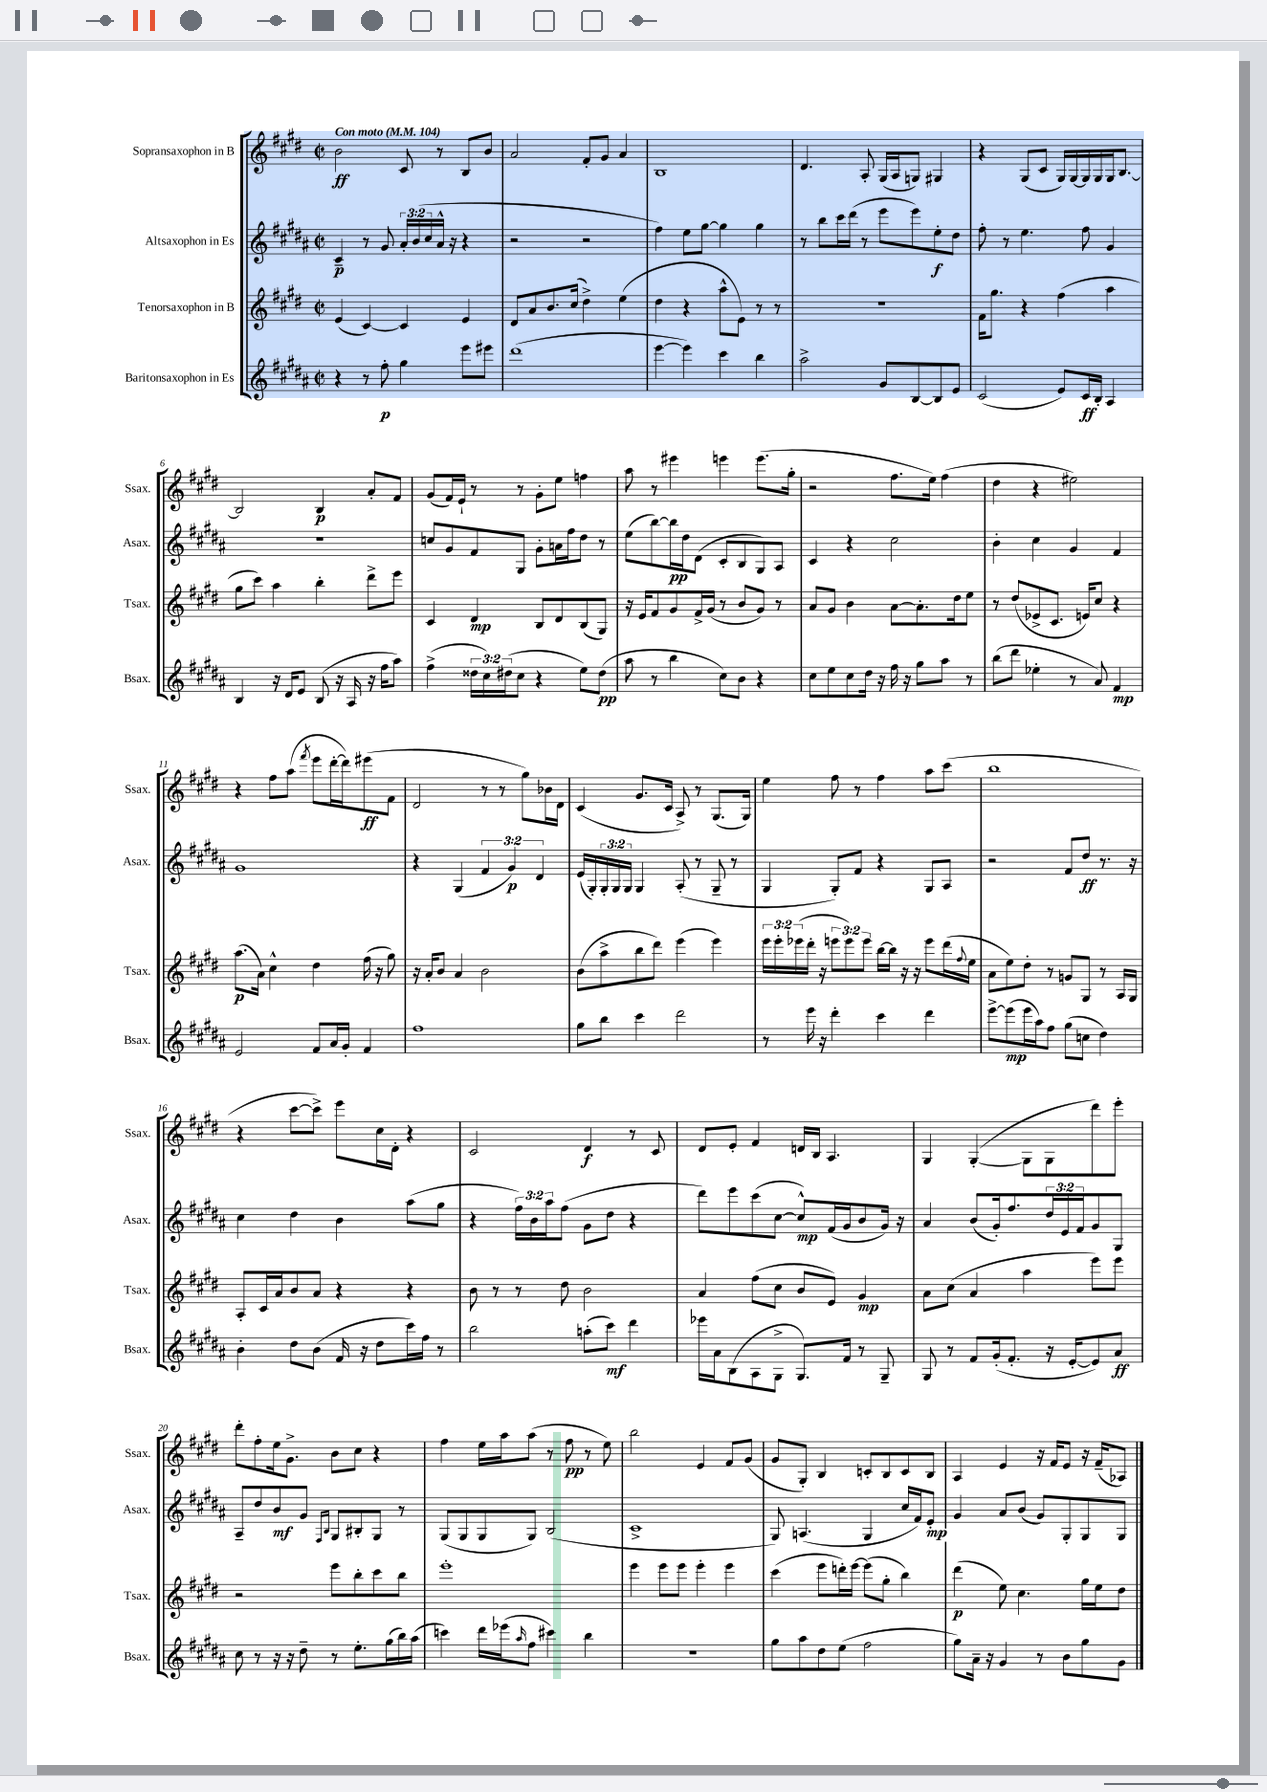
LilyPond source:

<<
\new StaffGroup <<
\new Staff = "s0" \with { instrumentName = "Sopransaxophon in B" shortInstrumentName = "Ssax." } {
    \clef treble \key e \major \defaultTimeSignature \time 2/2 \tempo "Con moto" 4 = 104
    b'2\ff cis'8 r8 b8 b'8 |
    a'2 fis'8-. gis'8 a'4 |
    b1 |
    dis'4. a8-. gis16( a16 g8) gis4 |
    r4 gis8( cis'8 gis16) gis16~ gis16 gis16 gis16 b8.~ |
    b2 b4\p a'8-. fis'8 |
    gis'8( fis'16) e'16-! r8 r8 gis'8-. e''8 f''4 |
    a''8 r8 eis'''4 e'''4 e'''8.( gis''16-. |
    r2 fis''8. e''16) fis''4( |
    dis''4 r4 eis''2) |
    r4 fis''8 a''8( \acciaccatura { fis'''8 } e'''8 dis'''16~-. dis'''16) eis'''8\ff( fis'8 |
    dis'2 r8 r8 gis''8) bes'16 dis'16 |
    cis'4( gis'8. cis'16 a8->) r8 gis8.( gis16) |
    e''4 fis''8 r8 fis''4 a''8 cis'''8( |
    b''1 |
    r4 cis'''8~ cis'''8->) e'''8 cis''16 dis'16-. r4 |
    cis'2 dis'4\f r8 cis'8 |
    dis'8 e'8-. fis'4 d'16 b16 a4. |
    gis4 gis4~-.( gis8 gis8 dis'''8) e'''8-. |
    dis'''8-. fis''8-. e''16 gis'8.-> b'8 cis''8 r4 |
    fis''4 e''16 a''16 a''8( r8 fis''8\pp r8 e''8) |
    b''2 e'4 fis'8 gis'8( |
    gis'8 gis8-.) b4 c'8-. b8 c'8 b8 |
    a4 e'4 r16 fis'16 e'8 r16 fis'16--( aes8) \bar "|." |
}
\new Staff = "s1" \with { instrumentName = "Altsaxophon in Es" shortInstrumentName = "Asax." } {
    \clef treble \key b \major \defaultTimeSignature \time 2/2 \override Staff.TupletNumber.text = #tuplet-number::calc-fraction-text
    cis'4--\p r8 gis'8 \tuplet 3/2 { ais'16-. b'16( cis''16 } ais'16-^ r16 r4 |
    r2 r2 |
    fis''4) e''8 gis''8~ gis''4 gis''4 |
    r8 b''8 cis'''16 dis'''16( r8 e'''8 e'''8) e''8-.\f dis''8 |
    fis''8-. r8 e''4. fis''8 gis'4 |
    R1 |
    c''8 gis'8 fis'8 gis8 gis'8-. a'16 fis''16 dis''8 r8 |
    e''8( b''8~) b''16\pp dis''16 dis'8( cis'8-. b8 gis8) ais8 |
    cis'4 r4 cis''2 |
    b'4-. cis''4 gis'4 fis'4 |
    gis'1 |
    r4 gis4( \tuplet 3/2 { fis'4 gis'4\p) dis'4 } |
    e'16( gis16-.) \tuplet 3/2 { gis16-. gis16 gis16 } gis4 ais8-.( r8 gis8-- r8 |
    gis4 gis8-.) fis'8 r4 gis8 ais8 |
    r2 fis'8 dis''8\ff r8. r16 |
    cis''4 dis''4 b'4 ais''8( gis''8 |
    r4 \tuplet 3/2 { fis''16) b'16 ais''16 } fis''8( gis'8 dis''8 r4 |
    dis'''8) e'''8 cis'''8( cis''8~ cis''8-^\mp) fis'16( gis'16 b'8 gis'16) r16 |
    ais'4 b'8( gis'16-.) fis''8. \tuplet 3/2 { dis''16 e'16 fis'16 } gis'8 gis8 |
    ais8-- dis''8 b'8\mf gis'8 \grace { fis16 b16 } gis8 bis8-. gis8 r8 |
    gis8( gis8 gis8 gis8) b2( |
    cis'1-> |
    gis8) a4.( gis4 cis''16 fis'16) e'8-.\mp |
    gis'4 ais'8 b'8( gis'8) gis8-. gis8 gis8 \bar "|." |
}
\new Staff = "s2" \with { instrumentName = "Tenorsaxophon in B" shortInstrumentName = "Tsax." } {
    \clef treble \key e \major \defaultTimeSignature \time 2/2 \override Staff.TupletNumber.text = #tuplet-number::calc-fraction-text
    e'4( cis'4~) cis'4 e'4 |
    dis'8 a'8 b'8. cis''16( dis''4->) e''4( |
    dis''4 r4 a''8-^ e'8) r8 r8 |
    R1 |
    fis'16 gis''8. r4 fis''4( a''4 |
    gis''8 cis'''8) a''4 b''4-. dis'''8-> e'''8 |
    cis'4 dis'4\mp b8 dis'8 b8( gis8) |
    r16 e'16 fis'8 gis'8 fis'16-> gis'16( r8 b'8 gis'8) r8 |
    a'8 gis'8 b'4 a'8~ a'8.-. dis''16 e''8 |
    r8 dis''8( ees'8-> cis'8. e'16) cis''8 r4 |
    a''8.\p( a'16) cis''4-^ dis''4 fis''16( r16 gis''8) |
    r16 a'16-. b'8 a'4 b'2 |
    b'8( a''8-> b''8 dis'''8) e'''4( e'''4) |
    \tuplet 3/2 { e'''16 e'''16-. ees'''16( } dis'''16-. r16 \tuplet 3/2 { e'''8 e'''8) e'''8 } b''16~ b''16 r16 r16 e'''8 dis'''16( \appoggiatura { fis''8 } e''16 |
    a'8 e''8) dis''8-. r8 g'8 gis8 r8 a16 gis16 |
    a8-. cis'16 a'16 b'8 a'8 r4 r4 |
    b'8 r8 r8 dis''8 b'2 |
    a'4 fis''8( cis''8 b'8 e'8) gis'4\mp |
    a'8 cis''8( a'4 a''4 e'''8) e'''8 |
    r2 e'''8 b''8-. cis'''8 b''8 |
    e'''1-. |
    e'''4 e'''8 e'''8 e'''4-. e'''4 |
    cis'''4( e'''8 d'''16-.) e'''16~ e'''8( gis''8-. b''4) |
    dis'''4\p( e''8) cis''4. gis''16 e''16 dis''8 \bar "|." |
}
\new Staff = "s3" \with { instrumentName = "Baritonsaxophon in Es" shortInstrumentName = "Bsax." } {
    \clef treble \key b \major \defaultTimeSignature \time 2/2 \override Staff.TupletNumber.text = #tuplet-number::calc-fraction-text
    r4 r8 fis''8-.\p gis''4 e'''8 eis'''8 |
    dis'''1( |
    e'''4~ e'''4) cis'''4 b''4 |
    ais''2-> gis'8 b8~ b8 e'8 |
    cis'2( e'8) cis'16\ff b16-. ais4 |
    b4 r16 dis'16 e'8 b8( r16 ais16 r16 fis''16 ais''8) |
    fis''4->( \tuplet 3/2 { disis''16 cis''16) dis''16( } cis''8 r4 e''8) dis''8\pp( |
    ais''8 r8 b''4 cis''8) b'8 r4 |
    cis''8 e''8 cis''8 dis''16 r16 fis''16 r16 gis''8 ais''8 r8 |
    b''8( dis'''8 ees''4-. r8 ais'8) fis'4\mp |
    e'2 fis'8 ais'16 gis'16-. fis'4 |
    fis''1 |
    gis''8 b''8 cis'''4 dis'''2 |
    r8 e'''16 r16 dis'''4-. cis'''4 dis'''4 |
    e'''8~-> e'''8\mp( e'''16 ais''16) fis''8 gis''8( c''8 dis''4) |
    b'4-. dis''8 b'8( fis'16 r16 dis''8 cis'''16) fis''16 r8 |
    b''2 a''8-.( cis'''8\mf) dis'''4 |
    ees'''16 ais'16 b8( ais8 gis8-> gis8.) fis'16 r8 gis8-- |
    gis8 r8 fis'8 gis'16-.( fis'8.-. r16 e'16~-. e'8) ais'8\ff |
    cis''8 r8 r16 r16 dis''8-- r8 e''8.-. gis''16( b''16) ais''16( |
    c'''4) dis'''16 ees'''16( \grace { ais''16 } fis''8 cis'''4) b''4 |
    R1 |
    gis''8 ais''8 dis''8 e''8( fis''2 |
    gis''8) ais'16-- r16 gis'4 r8 b'8 gis''8 gis'8 \bar "|." |
}
>>
>>
